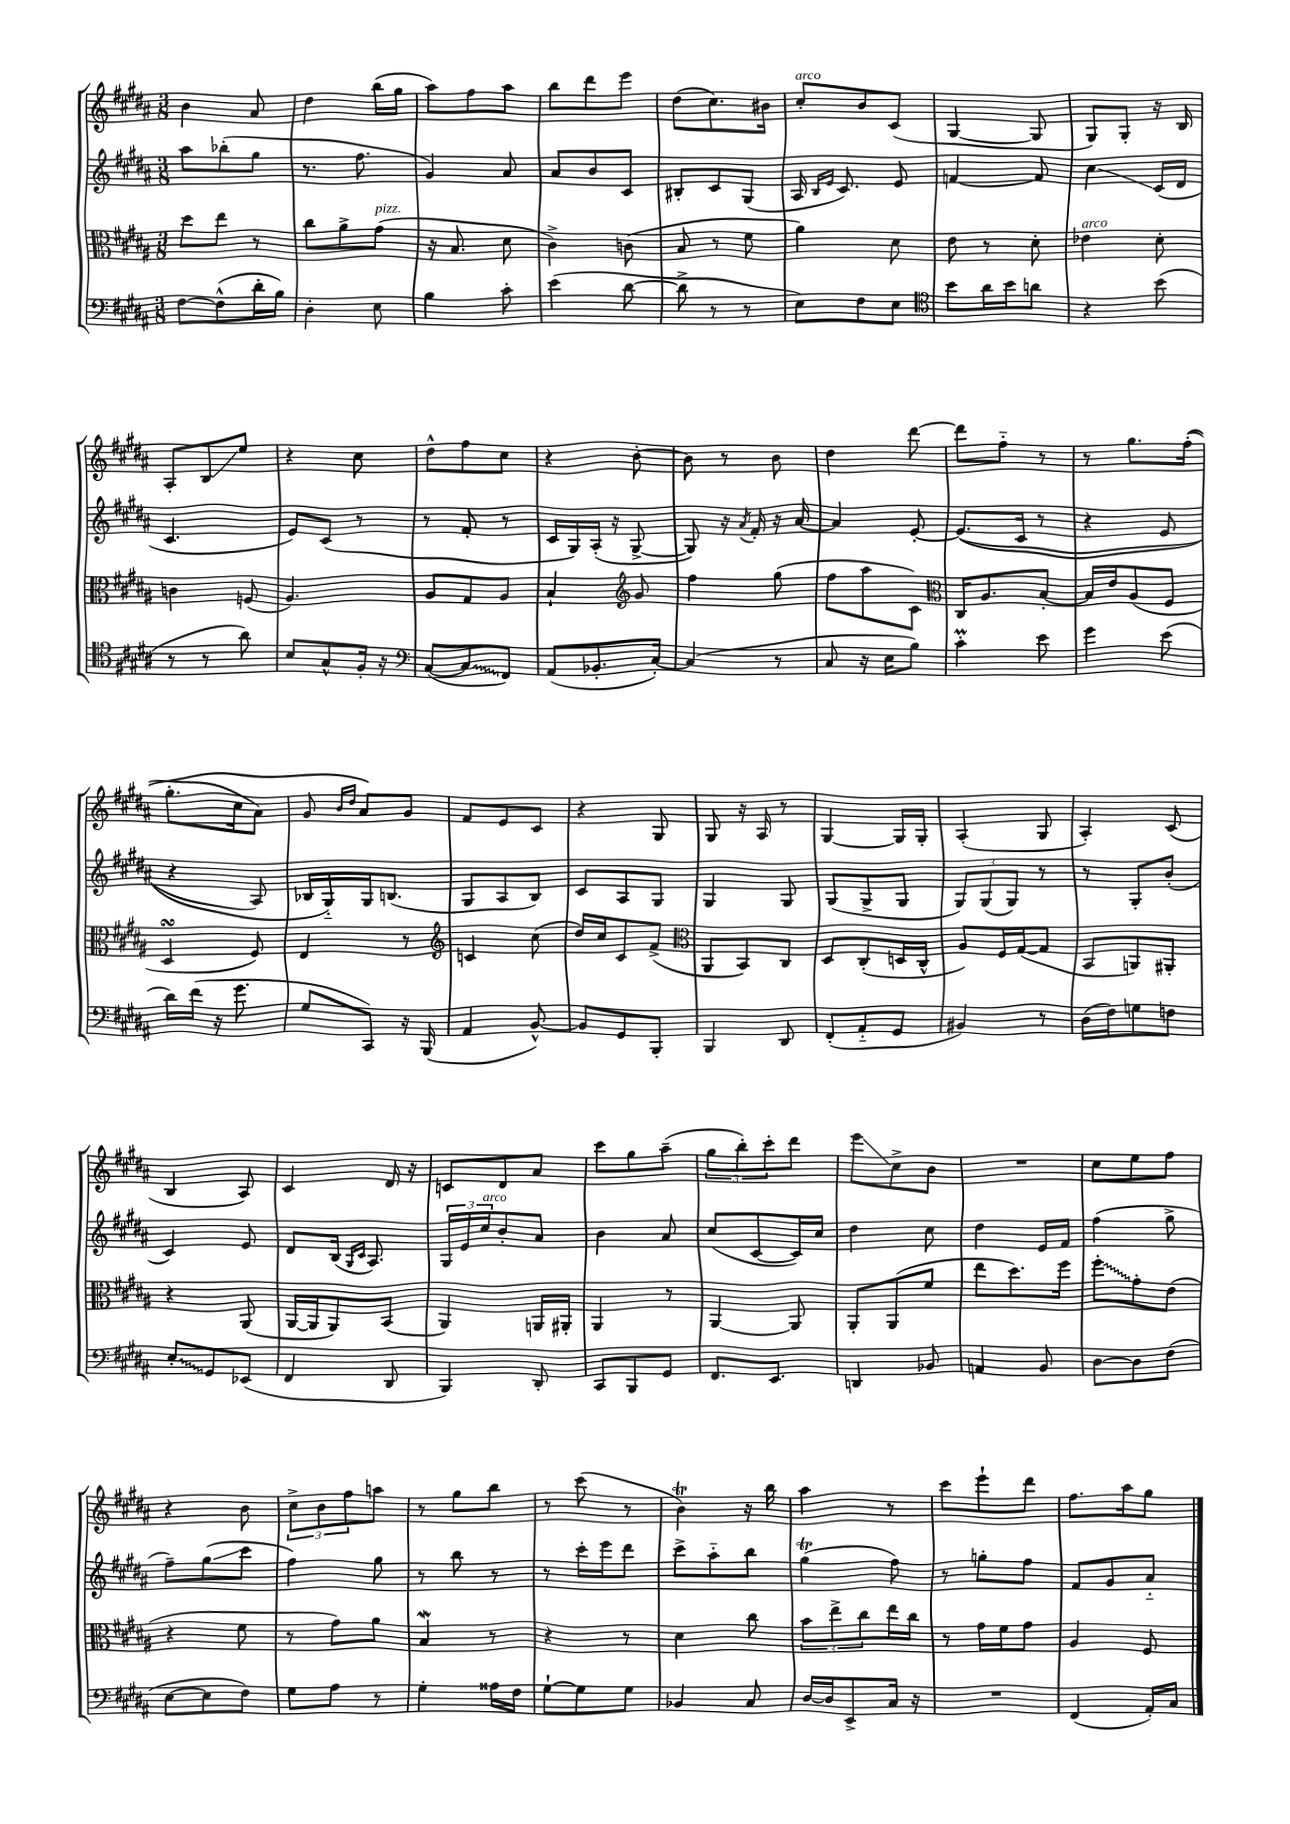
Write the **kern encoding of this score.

**kern	**kern	**kern	**kern
*staff4	*staff3	*staff2	*staff1
*clefF4	*clefC3	*clefG2	*clefG2
*k[f#c#g#d#a#]	*k[f#c#g#d#a#]	*k[f#c#g#d#a#]	*k[f#c#g#d#a#]
*M3/8	*M3/8	*M3/8	*M3/8
[8F#	8dd#	8aa#	4b
(8F#^^]	8ee	(8bb-'	.
16d#'	8r	8gg#	8a#
16B)	.	.	.
=	=	=	=
4D#'	8cc#	8.r	4dd#
.	8a#^	.	.
.	.	8.ff#	.
8E	(8g#	.	(16bb
.	.	.	16gg#
=	=	=	=
4B	16r	4g#)	8aa#)
.	8.B	.	.
.	.	.	8ff#
8c#'	8d#	8a#	8aa#
=	=	=	=
(4e	4c#^)	8a#	8bb
.	.	8b	8ddd#
[8d#	(8c	8c#	8eee
=	=	=	=
8d#^]	8B	8B#'	(8dd#
8r	8r	8c#	8.cc#)
8r	8f#	(8G#	.
.	.	.	16b#
=	=	=	=
8E)	4a#)	16A#	8cc#'
.	.	16qqB	.
.	.	16qqe	.
.	.	8.c#)	.
8F#	.	.	8b
8E	8d#	8e	(8c#
=	=	=	=
*clefC4	*	*	*
8b	8e	[4f	[4G#
16a#	8r	.	.
16b	.	.	.
8a	8d#'	8f]	8G#]
=	=	=	=
4r	4e-	4cc#	8G#)
.	.	.	8G#'
(8b	8d#'	(16c#	16r
.	.	16d#	16B
=	=	=	=
8r	4c	4.c#	8A#'
8r	.	.	8B
8a#)	(8F	.	8ee
=	=	=	=
8B	4.A#)	8e)	4r
8G#^^	.	(8c#	.
16F#'	.	8r	8cc#
16r	.	.	.
=	=	=	=
*clefF4	*	*	*
([8C#	8A#	8r	8dd#^^
8C#]	8G#	8f#'	8ff#
8FF#)	8A#	8r	8cc#
=	=	=	=
(8AA#	4B`	16c#	4r
.	.	16G#)	.
8.BB-'	.	(16A#'	.
.	.	16r	.
*	*clefG2	*	*
.	8g#	[8G#^	[8b'
[16C#')	.	.	.
=	=	=	=
(4C#]	4ff#	8G#])	8b]
.	.	16r	8r
.	.	8qa#	.
.	.	16f#'	.
8r	(8gg#	16r	8b
.	.	[16a#	.
=	=	=	=
8C#	8ff#	4a#]	4dd#
16r	8aa#	.	.
16E	.	.	.
8B)	8c#)	[8e'	[8ddd#
=	=	=	=
*	*clefC3	*	*
4c#'	16C#	&((8.e]	8ddd#]
.	8.A#	.	.
.	.	.	8ff#'~
.	.	16c#	.
8e	[8B'	8r	8r
=	=	=	=
4g#	16B]	4r	8r
.	16e	.	.
.	(8A#	.	8.gg#
(8e	8F#	8e	.
.	.	.	&((16ff#'
=	=	=	=
16d#)	4D#	4r	8.gg#'
(16f#	.	.	.
16r	.	.	.
8.g#	.	.	16cc#
.	8F#)	8A#)	8a#)
=	=	=	=
8G#	4E	16B-	8g#
.	.	16G#'~&)	.
.	.	.	16qqb
.	.	.	16qqdd#
8CC#)	.	16G#	8a#&)
.	.	(8.B	.
16r	8r	.	8g#
(16BBB	.	.	.
=	=	=	=
*	*clefG2	*	*
4AA#	4c	8G#	8f#
.	.	8A#	8e
[8BB^^)	(8cc#	8B)	8c#
=	=	=	=
8BB]	16dd#)	8c#	4r
.	16cc#	.	.
8GG#	8c#	8A#	.
8BBB'	(8f#^	8G#	8G#
=	=	=	=
*	*clefC3	*	*
4BBB	8AA#	4G#	8G#
.	8BB)	.	16r
.	.	.	16A#
8DD#	8C#	8G#	8r
=	=	=	=
(8FF#'	8D#	(8G#	[4G#
8AA#'~	(8C#'	8G#^	.
8GG#	16D	8G#	16G#]
.	16C#^^	.	16G#'
=	=	=	=
4BB#)	8A#)	12G#)	(4A#'
.	.	(12G#	.
.	16F#	.	.
.	.	12G#)	.
.	([16G#	.	.
8r	8G#]	8r	8G#
=	=	=	=
(16D#	8BB	8r	4A#')
16F#)	.	.	.
8G	8AA)	8G#'	.
8F	8AA#'	(8b'	(8c#
=	=	=	=
8E'	4r	4c#)	4B
8GG#	.	.	.
(8EE-	(8AA#	8e	8A#)
=	=	=	=
4FF#	[16AA#	8d#	4c#
.	16AA#]	.	.
.	8AA#)	(16B	.
.	.	16qqG#	.
.	.	16qqc#	.
.	.	8.A#)	.
8DD#	(8BB	.	16d#
.	.	.	16r
=	=	=	=
4BBB)	4AA#)	24G#	8c
.	.	24e	.
.	.	24cc#	.
.	.	8b'	8d#
8DD#'	16AA	8a#	8a#
.	16AA#'	.	.
=	=	=	=
8CC#	4AA#	4b	8ccc#
8BBB	.	.	8gg#
8GG#	8r	8a#	(8aa#~
=	=	=	=
8.FF#	[4AA#	(8cc#	12gg#
.	.	.	12bb')
.	.	[8c#	.
.	.	.	12ccc#'
8.EE	.	.	.
.	8AA#]	16c#])	8ddd#
.	.	16cc#	.
=	=	=	=
4DD	8AA#'	4dd#	8eee
.	(8AA#	.	8cc#^
8BB-	8f#	8cc#	8b
=	=	=	=
4AA	8ee	4dd#	4.r
.	8.dd#)	.	.
8BB	.	16e	.
.	16ff#	16f#	.
=	=	=	=
[8D#	8ff#'	(4ff#	8cc#
8D#]	8g#'	.	8ee
(8F#	(8e	8gg#^	8ff#
=	=	=	=
[8E	4r	8ff#~)	4r
8E]	.	(8gg#	.
8F#)	8f#	8ccc#	8b
=	=	=	=
8G#	8r	4ff#)	12cc#^
.	.	.	12b
8A#	8g#)	.	.
.	.	.	12ff#
8r	8a#	8gg#	8aa
=	=	=	=
4G#'	4B	8r	8r
.	.	8bb	8gg#
16A##	8r	8r	8bb
16F#	.	.	.
=	=	=	=
[8G#`	4r	8r	8r
8G#]	.	16ccc#'	(8ccc#
.	.	16eee	.
8G#	8r	8ddd#	8r
=	=	=	=
4BB-	4d#	8ccc#^	4b)
.	.	8aa#'~	.
8C#	8cc#	8bb	16r
.	.	.	16bb
=	=	=	=
[16D#	12b	(4gg#	4aa#
16D#]	.	.	.
.	12ee^	.	.
8EE^	.	.	.
.	12cc#	.	.
16C#	16ee	8ff#)	8r
16r	16cc#	.	.
=	=	=	=
4.r	8r	8r	8ccc#
.	16g#	8gg'	8eee`
.	16f#	.	.
.	8g#	8ff#	8ddd#
=	=	=	=
(4FF#	4A#	8f#	8.ff#
.	.	8g#	.
.	.	.	16aa#
16AA#')	8F#	8a#'~	8gg#
16C#	.	.	.
==	==	==	==
*-	*-	*-	*-
